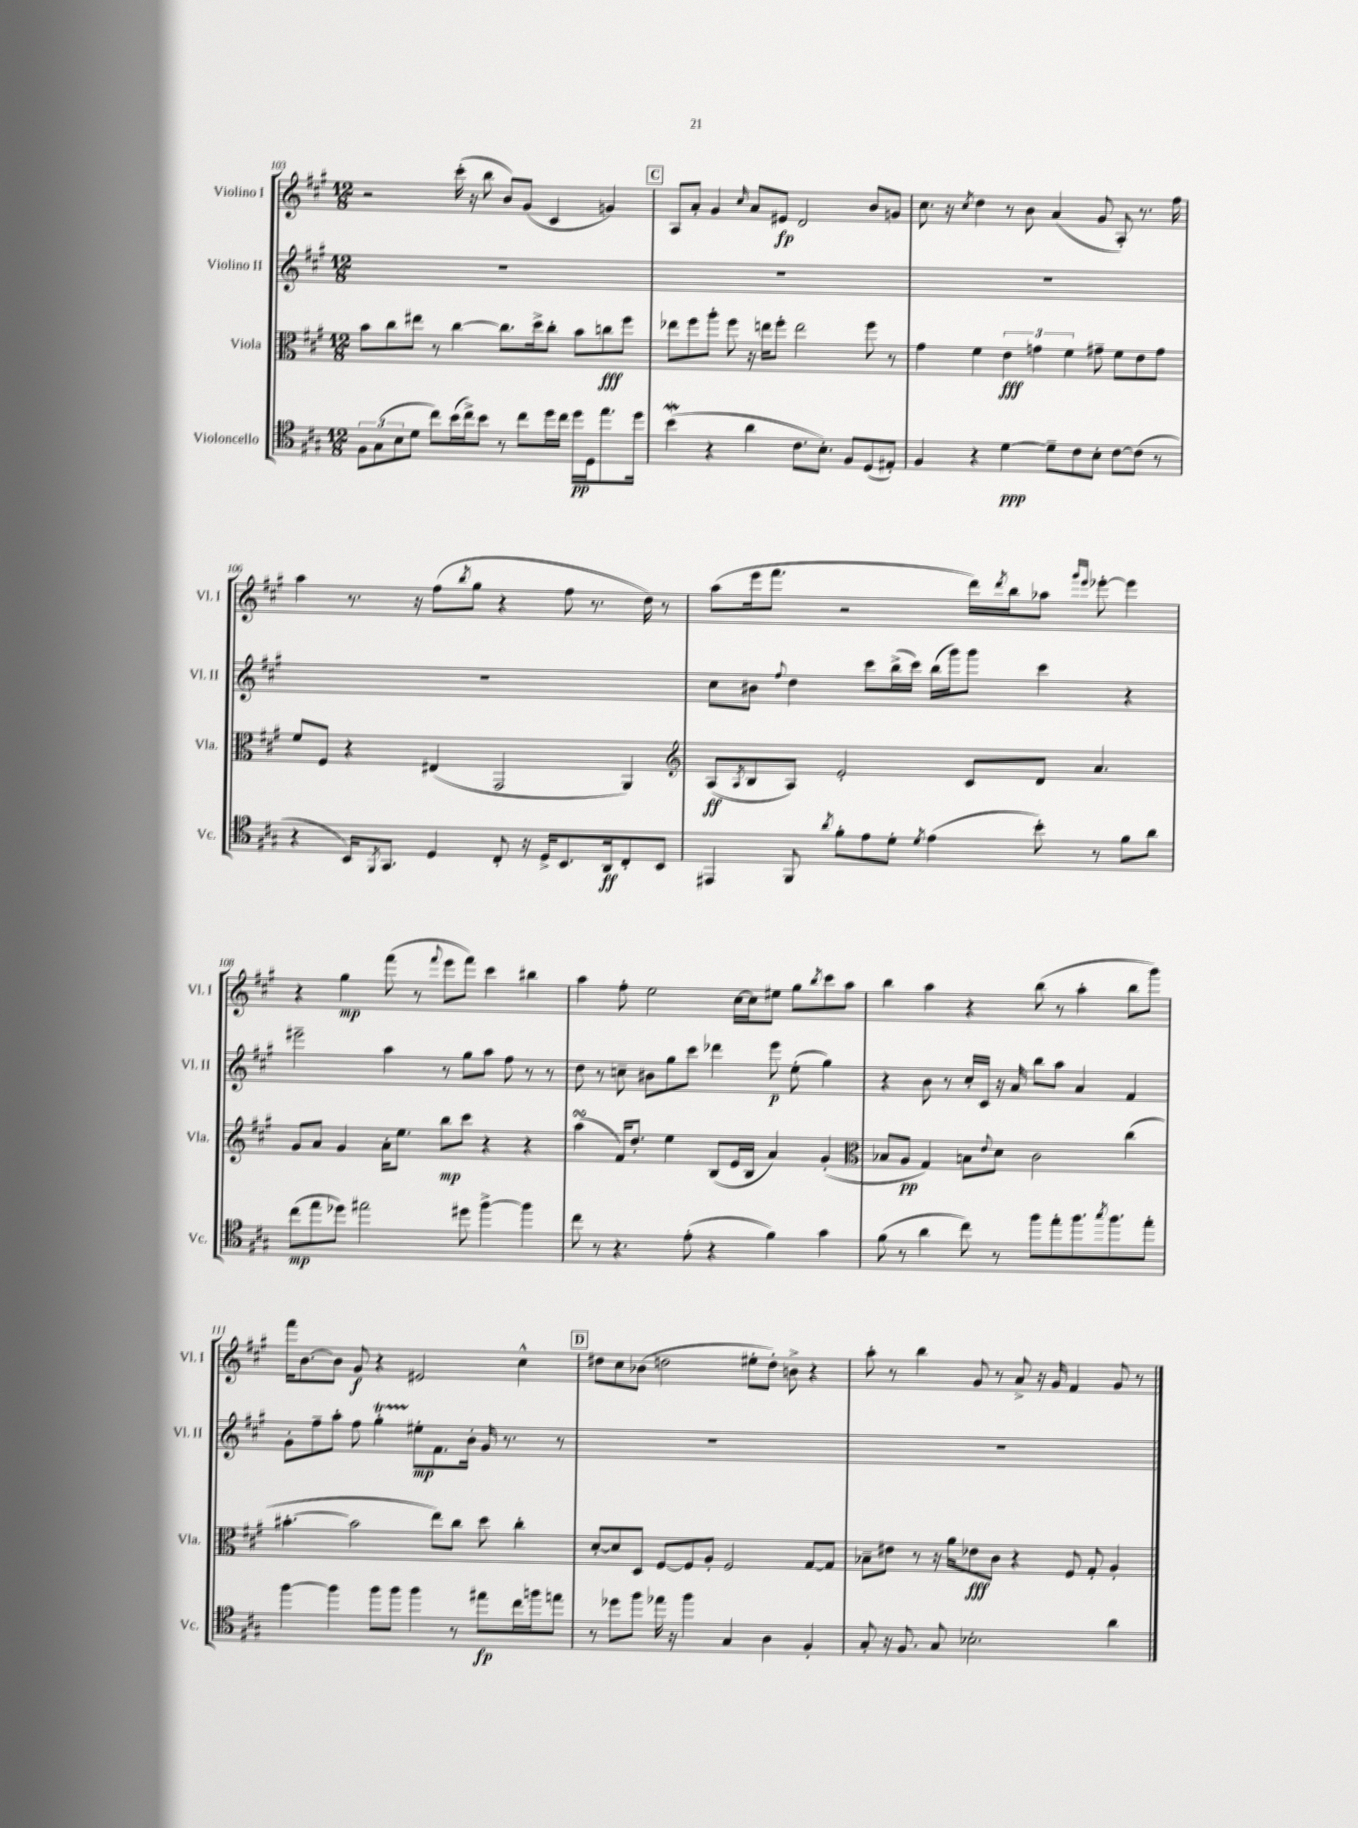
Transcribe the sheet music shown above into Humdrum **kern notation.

**kern	**dynam	**kern	**dynam	**kern	**dynam	**kern	**dynam
*part4	*part4	*part3	*part3	*part2	*part2	*part1	*part1
*staff4	*staff4	*staff3	*staff3	*staff2	*staff2	*staff1	*staff1
*I"Violoncello	*	*I"Viola	*	*I"Violino II	*	*I"Violino I	*
*I'Vc.	*	*I'Vla.	*	*I'Vl. II	*	*I'Vl. I	*
*clefC4	*	*clefC3	*	*clefG2	*	*clefG2	*
*k[f#c#g#]	*	*k[f#c#g#]	*	*k[f#c#g#]	*	*k[f#c#g#]	*
*M12/8	*	*M12/8	*	*M12/8	*	*M12/8	*
=103	=103	=103	=103	=103	=103	=103	=103
12F#\L	.	8b\L	.	1.r	.	2r	.
(12G#\	.	.	.	.	.	.	.
.	.	8cc#\	.	.	.	.	.
12B\	.	.	.	.	.	.	.
8d\J	.	8ee#X\J	.	.	.	.	.
8cc#\L)	.	8r	.	.	.	.	.
(16b\L	.	[4cc#\	.	.	.	(16ccc#'\	.
16cc#^\J)	.	.	.	.	.	16r	.
8b\J	.	.	.	.	.	8bb\	.
8r	.	8.cc#\L]	.	.	.	8b/L)	.
8cc#\L	.	.	.	.	.	(8g#/J	.
.	.	16dd^\k	.	.	.	.	.
16dd\L	.	8cc#'\J	.	.	.	4c#/	.
16cc#\JJ	.	.	.	.	.	.	.
16dd\LL	pp	8b\L	.	.	.	.	.
16D\J	.	.	.	.	.	.	.
8.ee\	.	8ccn\	fff	.	.	4gn/)	.
.	.	8ff#\J	.	.	.	.	.
16dd\Jk	.	.	.	.	.	.	.
!!LO:REH:place=s1:t=C
=104	=104	=104	=104	=104	=104	=104	=104
(4bW\	.	8ee-X\L	.	1.r	.	8A/L	.
.	.	8ff#\	.	.	.	8a'/J	.
4r	.	8aa'\J	.	.	.	4g#/	.
.	.	8ff#\	.	.	.	.	.
.	.	.	.	.	.	16qqcc#/	.
4a\	.	16r	.	.	.	8a/L	.
.	.	16een\KL	.	.	.	.	.
.	.	8ff#'\J	.	.	.	8e#X/J	fp
8.c#\L	.	2ee\	.	.	.	2d/	.
8.B'\J)	.	.	.	.	.	.	.
8F#/L	.	.	.	.	.	.	.
(8D/	.	8ff#\	.	.	.	8b/L	.
8E#X'/J)	.	8r	.	.	.	8gn/J	.
=105	=105	=105	=105	=105	=105	=105	=105
4F#/	.	4g#\	.	1.r	.	8.cc#\	.
.	.	.	.	.	.	16r	.
.	.	.	.	.	.	8qcc#/	.
4r	.	4f#\	.	.	.	4dd\	.
[4d\	ppp	6e\	fff	.	.	8r	.
.	.	.	.	.	.	8b\	.
.	.	6gn\	.	.	.	.	.
8d~\L]	.	.	.	.	.	(4a/	.
.	.	6f#\	.	.	.	.	.
8c#\	.	.	.	.	.	.	.
8B'\J	.	8g#X~\	.	.	.	8g#/	.
[8c#\L	.	8f#\L	.	.	.	8A'/)	.
(8c#\J]	.	8e\	.	.	.	8.r	.
8r	.	8g#\J	.	.	.	.	.
.	.	.	.	.	.	16ff#\	.
!!LO:LB:g=z
=106	=106	=106	=106	=106	=106	=106	=106
4r	.	8f#/L	.	1.r	.	4aa\	.
.	.	8F#/J	.	.	.	.	.
16BB/KL)	.	4r	.	.	.	8.r	.
8qFF#/	.	.	.	.	.	.	.
8.GG#/J	.	.	.	.	.	.	.
.	.	.	.	.	.	16r	.
4D/	.	(4E#X/	.	.	.	(8ff#\L	.
.	.	.	.	.	.	8qbb/	.
.	.	.	.	.	.	8gg#\J	.
8C#'/	.	2GG#/	.	.	.	4r	.
16r	.	.	.	.	.	.	.
16D^/KL	.	.	.	.	.	.	.
8.BB/	.	.	.	.	.	8ff#\	.
.	.	.	.	.	.	8.r	.
16AA/k	ff	.	.	.	.	.	.
8C#'/	.	4AA/)	.	.	.	.	.
.	.	.	.	.	.	16dd\)	.
8BB/J	.	.	.	.	.	8r	.
=107	=107	=107	=107	=107	=107	=107	=107
*	*	*clefG2	*	*	*	*	*
4EE#X/	.	(8A/L	ff	8cc#\L	.	(8aa\L	.
.	.	8qA/	.	.	.	.	.
.	.	8B/	.	8b#X\J	.	16eee\k	.
.	.	.	.	.	.	8.fff#\J	.
.	.	.	.	8qqff#/	.	.	.
8FF#/	.	8A/J)	.	4dd\	.	.	.
8qa/	.	.	.	.	.	.	.
8f#'\L	.	2e'/	.	.	.	2r	.
8e\	.	.	.	8ccc#\L	.	.	.
8d'\J	.	.	.	(16bb^\L	.	.	.
.	.	.	.	16ccc#\JJ)	.	.	.
8qd/	.	.	.	.	.	.	.
(4e\	.	.	.	(16bb\LL	.	.	.
.	.	.	.	16ggg#\J)	.	.	.
.	.	8c#/L	.	8ggg#\J	.	16ddd\LL)	.
.	.	.	.	.	.	8qddd/	.
.	.	.	.	.	.	16bb\J	.
8b'\)	.	8d/J	.	4ccc#\	.	8aa-X\J	.
.	.	.	.	.	.	16qqggg#/LL	.
.	.	.	.	.	.	16qqeee/JJ	.
8r	.	4.a/	.	.	.	[8eee-X'\	.
8f#\L	.	.	.	4r	.	4eee-\]	.
8a\J	.	.	.	.	.	.	.
!!LO:LB:g=z
=108	=108	=108	=108	=108	=108	=108	=108
(8cc#\L	mp	8g#/L	.	2eee#X~\	.	4r	.
8ee\	.	8a/J	.	.	.	.	.
8dd-X\J)	.	4g#/	.	.	.	4gg#\	mp
2ee#X\	.	.	.	.	.	.	.
.	.	16a'\KL	.	4aa\	.	(8fff#\	.
.	.	8.ee\J	.	.	.	.	.
.	.	.	.	.	.	8r	.
.	.	.	.	.	.	8qqfff#/	.
.	.	8bb\L	mp	8r	.	8eee\L	.
8dd#X\	.	8ccc#\J	.	8gg#\L	.	8fff#\J)	.
[4ff#^\	.	4r	.	8aa\J	.	4ccc#\	.
.	.	.	.	8ff#\	.	.	.
4ff#\]	.	4r	.	8r	.	4bb#X\	.
.	.	.	.	8r	.	.	.
=109	=109	=109	=109	=109	=109	=109	=109
8cc#\	.	(4aasSSs\	.	8dd\	.	4aa\	.
8r	.	.	.	8r	.	.	.
4.r	.	16f#/KL)	.	8ccn~\	.	8ff#'\	.
.	.	8.dd'/J	.	.	.	.	.
.	.	.	.	8b#X\L	.	2ee\	.
.	.	4ee\	.	8gg#\	.	.	.
(8e'\	.	.	.	8ccc#\J	.	.	.
4r	.	(8B/L	.	4ddd-X\	.	.	.
.	.	16e/L	.	.	.	[16cc#\LL	.
.	.	16B/JJ	.	.	.	16cc#\J]	.
4f#\)	.	4a/)	.	8eee\	p	8ee#X\J	.
.	.	.	.	(8ee'\	.	8gg#\L	.
.	.	.	.	.	.	8qbb/	.
4g#\	.	(4g#'/	.	4gg#\)	.	8ccc#\	.
.	.	.	.	.	.	8aa\J	.
=110	=110	=110	=110	=110	=110	=110	=110
*	*	*clefC3	*	*	*	*	*
(8f#\	.	8B-X/L	.	4r	.	4bb\	.
8r	.	8A/J	pp	.	.	.	.
4a\	.	4G#/)	.	8b\	.	4aa\	.
.	.	.	.	8r	.	.	.
8cc#\)	.	8Bn\L	.	16cc#'/LL	.	4r	.
.	.	.	.	16c#/JJ	.	.	.
.	.	8qqe/	.	.	.	.	.
8r	.	8d\J	.	16r	.	.	.
.	.	.	.	16a/	.	.	.
8ff#\L	.	2c#\	.	8bb\L	.	(8bb\	.
8ee'\	.	.	.	8aa\J	.	8r	.
8.ff#\	.	.	.	4a/	.	4aa'\	.
8qgg#/	.	.	.	.	.	.	.
8.ff#\	.	.	.	.	.	.	.
.	.	(4cc#\	.	4f#/	.	8bb\L	.
8ee'\J	.	.	.	.	.	8ggg#\J)	.
!!LO:LB:g=z
=111	=111	=111	=111	=111	=111	=111	=111
[4ff#\	.	[4.b#X'\	.	8g#'\L	.	16fff#\KL	.
.	.	.	.	.	.	[8.b\	.
.	.	.	.	8ff#~\	.	.	.
4ff#\]	.	.	.	8aa'\J	.	8b\J]	.
.	.	2b#\]	.	8ff#\	.	8g#/	f
8ff#\L	.	.	.	4gg#t'\	.	4r	.
8ff#\J	.	.	.	.	.	.	.
4ff#\	.	.	.	8ee#X'\L	mp	2e#X/	.
.	.	8ee\L)	.	8.f#\	.	.	.
8r	.	8cc#\J	.	.	.	.	.
.	.	.	.	16b'\Jk	.	.	.
8ee#X\L	fp	8dd\	.	16g#/	.	.	.
.	.	.	.	8.r	.	.	.
16cc#\L	.	4cc#'\	.	.	.	4cc#^^\	.
16ffn\J	.	.	.	.	.	.	.
8een\J	.	.	.	8r	.	.	.
!!LO:REH:place=s1:t=D
=112	=112	=112	=112	=112	=112	=112	=112
8r	.	[8d'/L	.	1.r	.	8dd#X\L	.
8dd-X\L	.	8d/]	.	.	.	8cc#\	.
8ff#\J	.	8D/J	.	.	.	(8b-X\J	.
16ee-X\	.	[8F#/L	.	.	.	2ddn\	.
16r	.	.	.	.	.	.	.
4ff#\	.	8F#/]	.	.	.	.	.
.	.	8A'/J	.	.	.	.	.
4G#/	.	2F#/	.	.	.	.	.
.	.	.	.	.	.	8ee#X'\L	.
4A\	.	.	.	.	.	8dd'\J)	.
.	.	.	.	.	.	8bn^\	.
4F#'/	.	[8G#/L	.	.	.	4r	.
.	.	8G#/J]	.	.	.	.	.
=113	=113	=113	=113	=113	=113	=113	=113
8G#'/	.	8B-X~\L	.	1.r	.	8aa'\	.
16r	.	8e#X\J	.	.	.	8r	.
8.F#/	.	.	.	.	.	.	.
.	.	8r	.	.	.	4bb\	.
8G#/	.	16r	.	.	.	.	.
.	.	16a\KL	.	.	.	.	.
2.B-X'\	.	8e-X\	fff	.	.	8g#/	.
.	.	8c#\J	.	.	.	8r	.
.	.	4r	.	.	.	8a^/	.
.	.	.	.	.	.	16r	.
.	.	.	.	.	.	16g#/	.
.	.	8F#/	.	.	.	4f#/	.
.	.	8G#'/	.	.	.	.	.
4a\	.	4A'/	.	.	.	8g#/	.
.	.	.	.	.	.	8r	.
==	==	==	==	==	==	==	==
*-	*-	*-	*-	*-	*-	*-	*-
